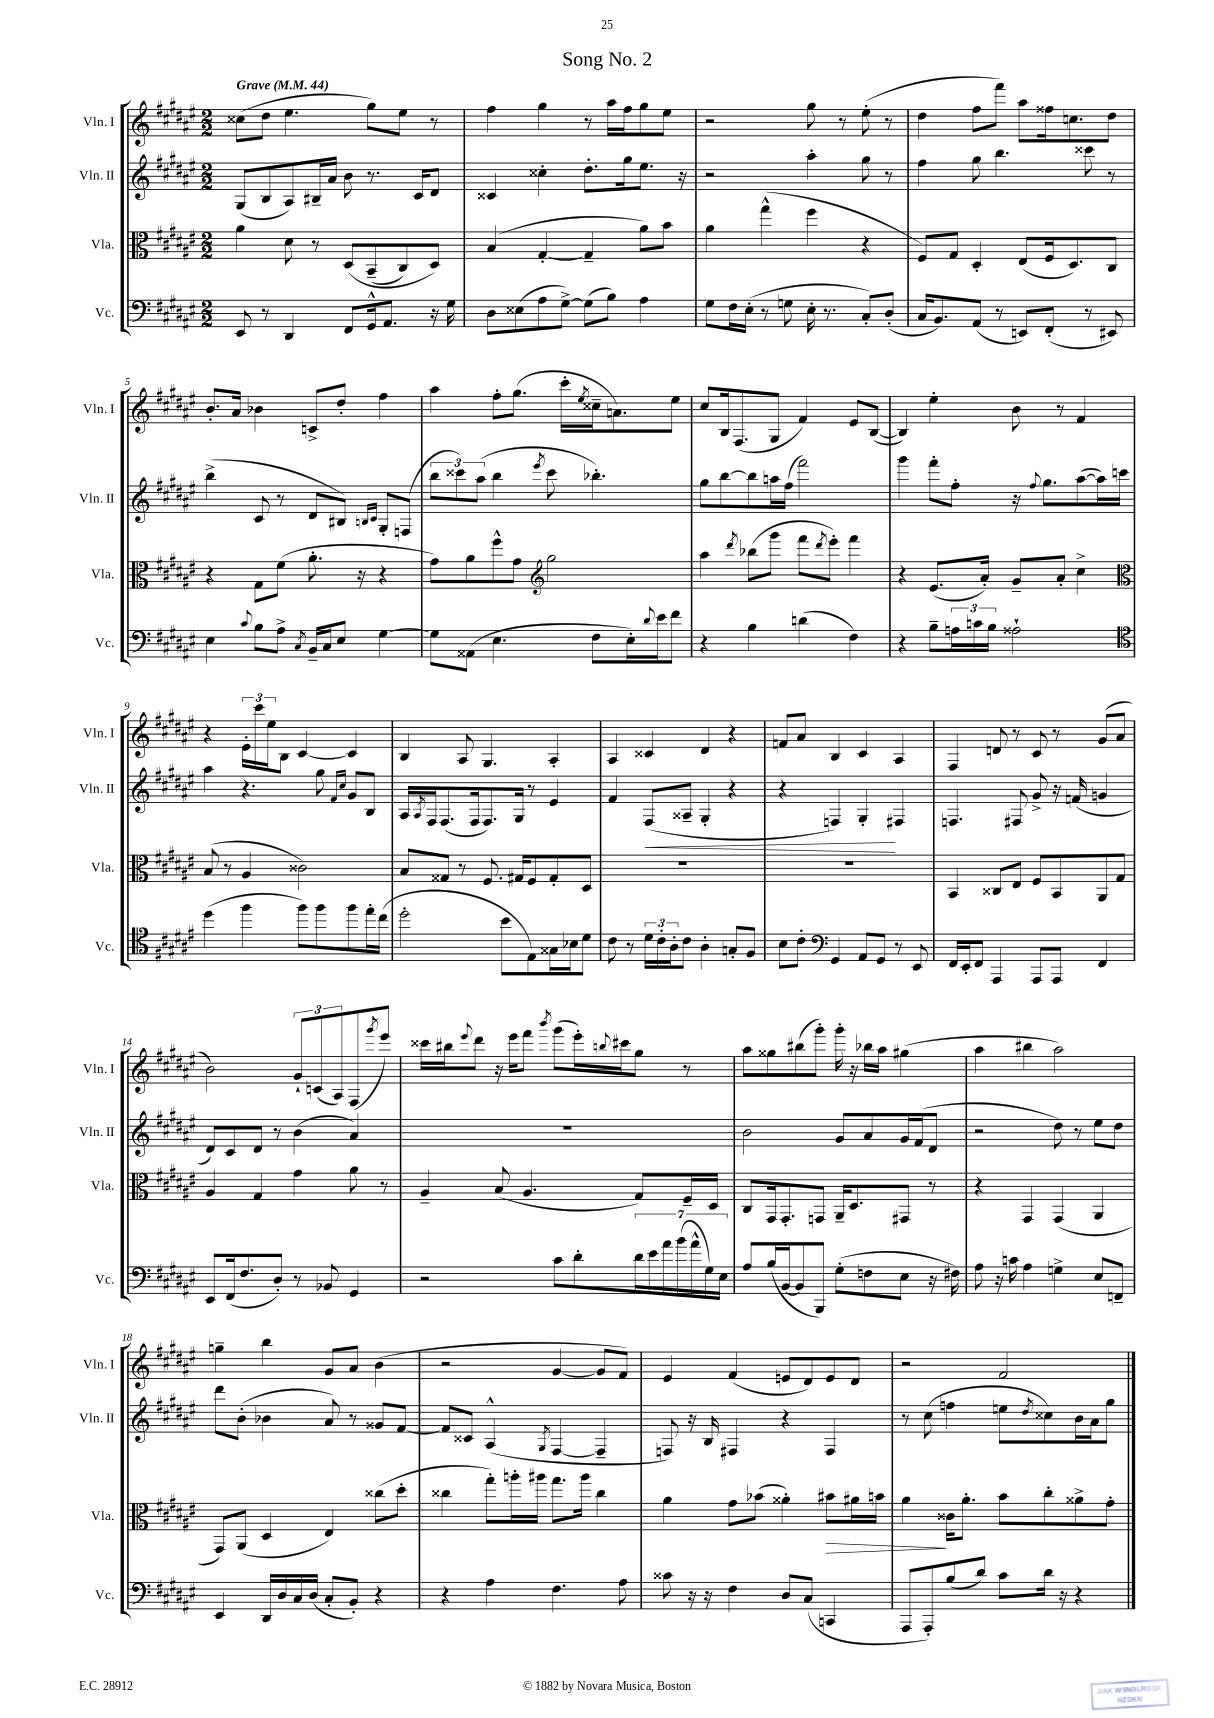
\header { title = "Song No. 2" }
<<
\new StaffGroup <<
\new Staff = "s0" \with { instrumentName = "Vln. I" shortInstrumentName = "Vln. I" } {
    \clef treble \key fis \major \numericTimeSignature \time 2/2 \tempo "Grave" 4 = 44
    cisis''8( dis''8 eis''4. gis''8) eis''8 r8 |
    fis''4 gis''4 r8 ais''16 fis''16 gis''8 eis''8 |
    r2 gis''8 r8 eis''8-.( r8 |
    dis''4 fis''8 fis'''8) ais''8 fisis''16 c''8. dis''8 |
    b'8.-. ais'16 bes'4 c'8-> dis''8-. fis''4 |
    ais''4 fis''8-. gis''8.( cis'''16-. \acciaccatura { eis''8 } cisis''16-- a'8.) eis''8 |
    cis''8 b16 fis8.( gis8 fis'4) eis'8 b8~( |
    b4) eis''4-. b'8 r8 fis'4 |
    r4 \tuplet 3/2 { eis'16-. cis'''16 eis''16 } b8 cis'4~ cis'4 |
    b4 ais8 gis4. ais4-. |
    ais4 cisis'4 dis'4 r4 |
    f'8 ais'8 b4 cis'4 ais4 |
    fis4 d'8 r8 cis'8 r8 gis'8( ais'8 |
    b'2) \tuplet 3/2 { gis'8-! c'8( ais8) } fis8( \acciaccatura { gis'''8 } eis'''8) |
    cisis'''16 bis''16 \appoggiatura { eis'''8 } dis'''8 r16 eis'''16 fis'''8 \acciaccatura { b'''8 } gis'''8( eis'''16-.) \appoggiatura { b''8 } cis'''16 gis''8 r8 |
    ais''8 gisis''8 bis''8( gis'''8-.) gis'''16-. r16 bes''16 ais''16 gis''4( |
    ais''4 bis''4 ais''2) |
    g''4-- b''4 gis'8 ais'8 b'4( |
    r2 gis'4~ gis'8 fis'8) |
    eis'4 fis'4( e'8 dis'8) e'8 dis'8 |
    r2 fis'2 \bar "|." |
}
\new Staff = "s1" \with { instrumentName = "Vln. II" shortInstrumentName = "Vln. II" } {
    \clef treble \key fis \major \numericTimeSignature \time 2/2
    gis8( b8 ais8) bis16-- ais'16 b'8 r8. cis'16 dis'8 |
    cisis'4 cisis''4-. dis''8.-. gis''16 eis''8. r16 |
    r2 ais''4-. gis''8 r8 |
    fis''4 gis''8 b''4. cisis'''8 r8 |
    b''4->( cis'8 r8 dis'8 bis8) \grace { b16 cis'16 } gis8-. f8( |
    \tuplet 3/2 { b''8 cisis'''8) ais''8( } b''4 \acciaccatura { eis'''8 } cisis'''8 bes''4.-.) |
    gis''8 b''8~ b''8 a''16 fis''16( fis'''2) |
    gis'''4 fis'''8-. fis''8-. r16 \appoggiatura { fis''8 } gis''8. ais''8~( ais''16) c'''16 |
    ais''4 r4. gis''8 \grace { fis'16 cis''16 } gis'8 b8 |
    ais16 \acciaccatura { ais8 } fis16 fis8.( fis16 fis8.) gis16 r8 eis'4 |
    fis'4 fis8\<( aisis8-- gis4-. r4 |
    r4 f4) gis4-.\! fis4 |
    f4. fis8 gis'8-> r16 f'16( g'4 |
    dis'8) cis'8 dis'8 r8 b'4( ais'4) |
    R1 |
    b'2 gis'8 ais'8 gis'16 fis'16( dis'8 |
    r2 dis''8) r8 eis''8 dis''8 |
    dis'''8 b'8-.( bes'4 ais'8) r8 gisis'8 fis'8~ |
    fis'8 cisis'8 ais4-^( \acciaccatura { gis8 } fis4~ fis4-- |
    f8) r16 b16 fis4 r4 fis4 |
    r8 cis''8( f''4 e''8 \acciaccatura { dis''8 } cisis''8) b'16 ais'16 gis''8 \bar "|." |
}
\new Staff = "s2" \with { instrumentName = "Vla." shortInstrumentName = "Vla." } {
    \clef alto \key fis \major \numericTimeSignature \time 2/2
    ais'4 dis'8 r8 dis8\( b,8--( cis8) dis8\) |
    b4( gis4~-. gis4-- ais'8) b'8 |
    ais'4 gis''4-^( fis''4 r4 |
    fis8) gis8 dis4-. eis8( fis16 dis8.) cis8 |
    r4 gis8 fis'8( ais'8.-. r16 r4 |
    gis'8) ais'8 fis''8-^ gis'8 \clef treble gis''2 |
    ais''4 \acciaccatura { dis'''8 } bes''8( gis'''8 fis'''8 \acciaccatura { dis'''8 } eis'''8-.) fis'''4 |
    r4 eis'8.( ais'16-.) gis'8-- ais'8-. cis''4-> |
    \clef alto b8( r8 ais4 cisis'2) |
    b8 gisis8 r8 fis8. gis16 fis8 gis8-. dis8 |
    R1 |
    R1 |
    b,4 cisis8 eis8 fis8 b,8 ais,8 gis8 |
    ais4 gis4 gis'4 ais'8 r8 |
    ais4-- b8( ais4. gis8) fis16-- dis16 |
    cis8 gis,16 gis,8.-. g,8 ais,16-- dis8. gis,8 r8 |
    r4 gis,4 gis,4( ais,4 |
    gis,8) ais,8( dis4 eis4) cisis''8( dis''8-. |
    cisis''4 gis''8-.) a''16-. ais''16 gis''8. ais''16 cisis''4 |
    ais'4 gis'8 bes'8( aisis'4-.) bis'8\> ais'16 b'16 |
    ais'4\! cisis'16 ais'8.-. b'8 cis''8-. aisis'8-> gis'8-. \bar "|." |
}
\new Staff = "s3" \with { instrumentName = "Vc." shortInstrumentName = "Vc." } {
    \clef bass \key fis \major \numericTimeSignature \time 2/2
    eis,8 r8 dis,4 fis,8 gis,16-^ ais,8. r16 gis16 |
    dis8 eisis8( ais8 gis8~->) gis8( b8) ais4 |
    gis8 fis16 eis16-.( r8 g8 eis16-. r8. cis8-.) dis8-.( |
    cis16 b,8.) ais,8( r8 e,8) fis,8-.( r8 eis,8) |
    eis4 \appoggiatura { cis'8 } b8 ais8-> \acciaccatura { cis8 } b,16-- cis16 eis8 gis4~ |
    gis8 aisis,8( eis4. fis8 eis16-.) \appoggiatura { dis'8 } eis'16 fis'8 |
    r4 b4 d'4( fis4) |
    r4 b8-- \tuplet 3/2 { a16 c'16 b16 } aisis2-! |
    \clef tenor dis''4( fis''4 fis''8) fis''8 fis''8 eis''16-. cis''16( |
    dis''2-. b'8 eis8) gisis16 bes16 dis'8 |
    cis'8 r8 \tuplet 3/2 { dis'16 cis'16-. ais16-. } cis'8 ais4-. g8-. fis8 |
    b8 cis'8-. \clef bass gis,4 ais,8 gis,8 r8 eis,8 |
    fis,16 eis,16-. fis,8 ais,,4 ais,,8 ais,,8 fis,4 |
    eis,8 fis,16( fis8. dis8-.) r8 bes,8 gis,4 |
    r2 cis'8 dis'8-. \tuplet 7/4 { dis'16 eis'16 ais'16 b'16( ais'16-^ gis16) eis16 } |
    ais8 b16( b,16~ b,8 b,,8) gis8-.( f8 eis8 r16 fis16) |
    ais8 r16 c'16 ais4 g4-> eis8 f,8-- |
    eis,4 dis,16 dis16 cis16 dis16( cis8-. b,8-.) r4 |
    r4 ais4 fis4. ais8 |
    cisis'8 r16 r16 fis4 dis8 cis8( c,4 |
    ais,,8 ais,,8-.) b8( dis'8) cis'8 dis'16 r16 r4 \bar "|." |
}
>>
>>
